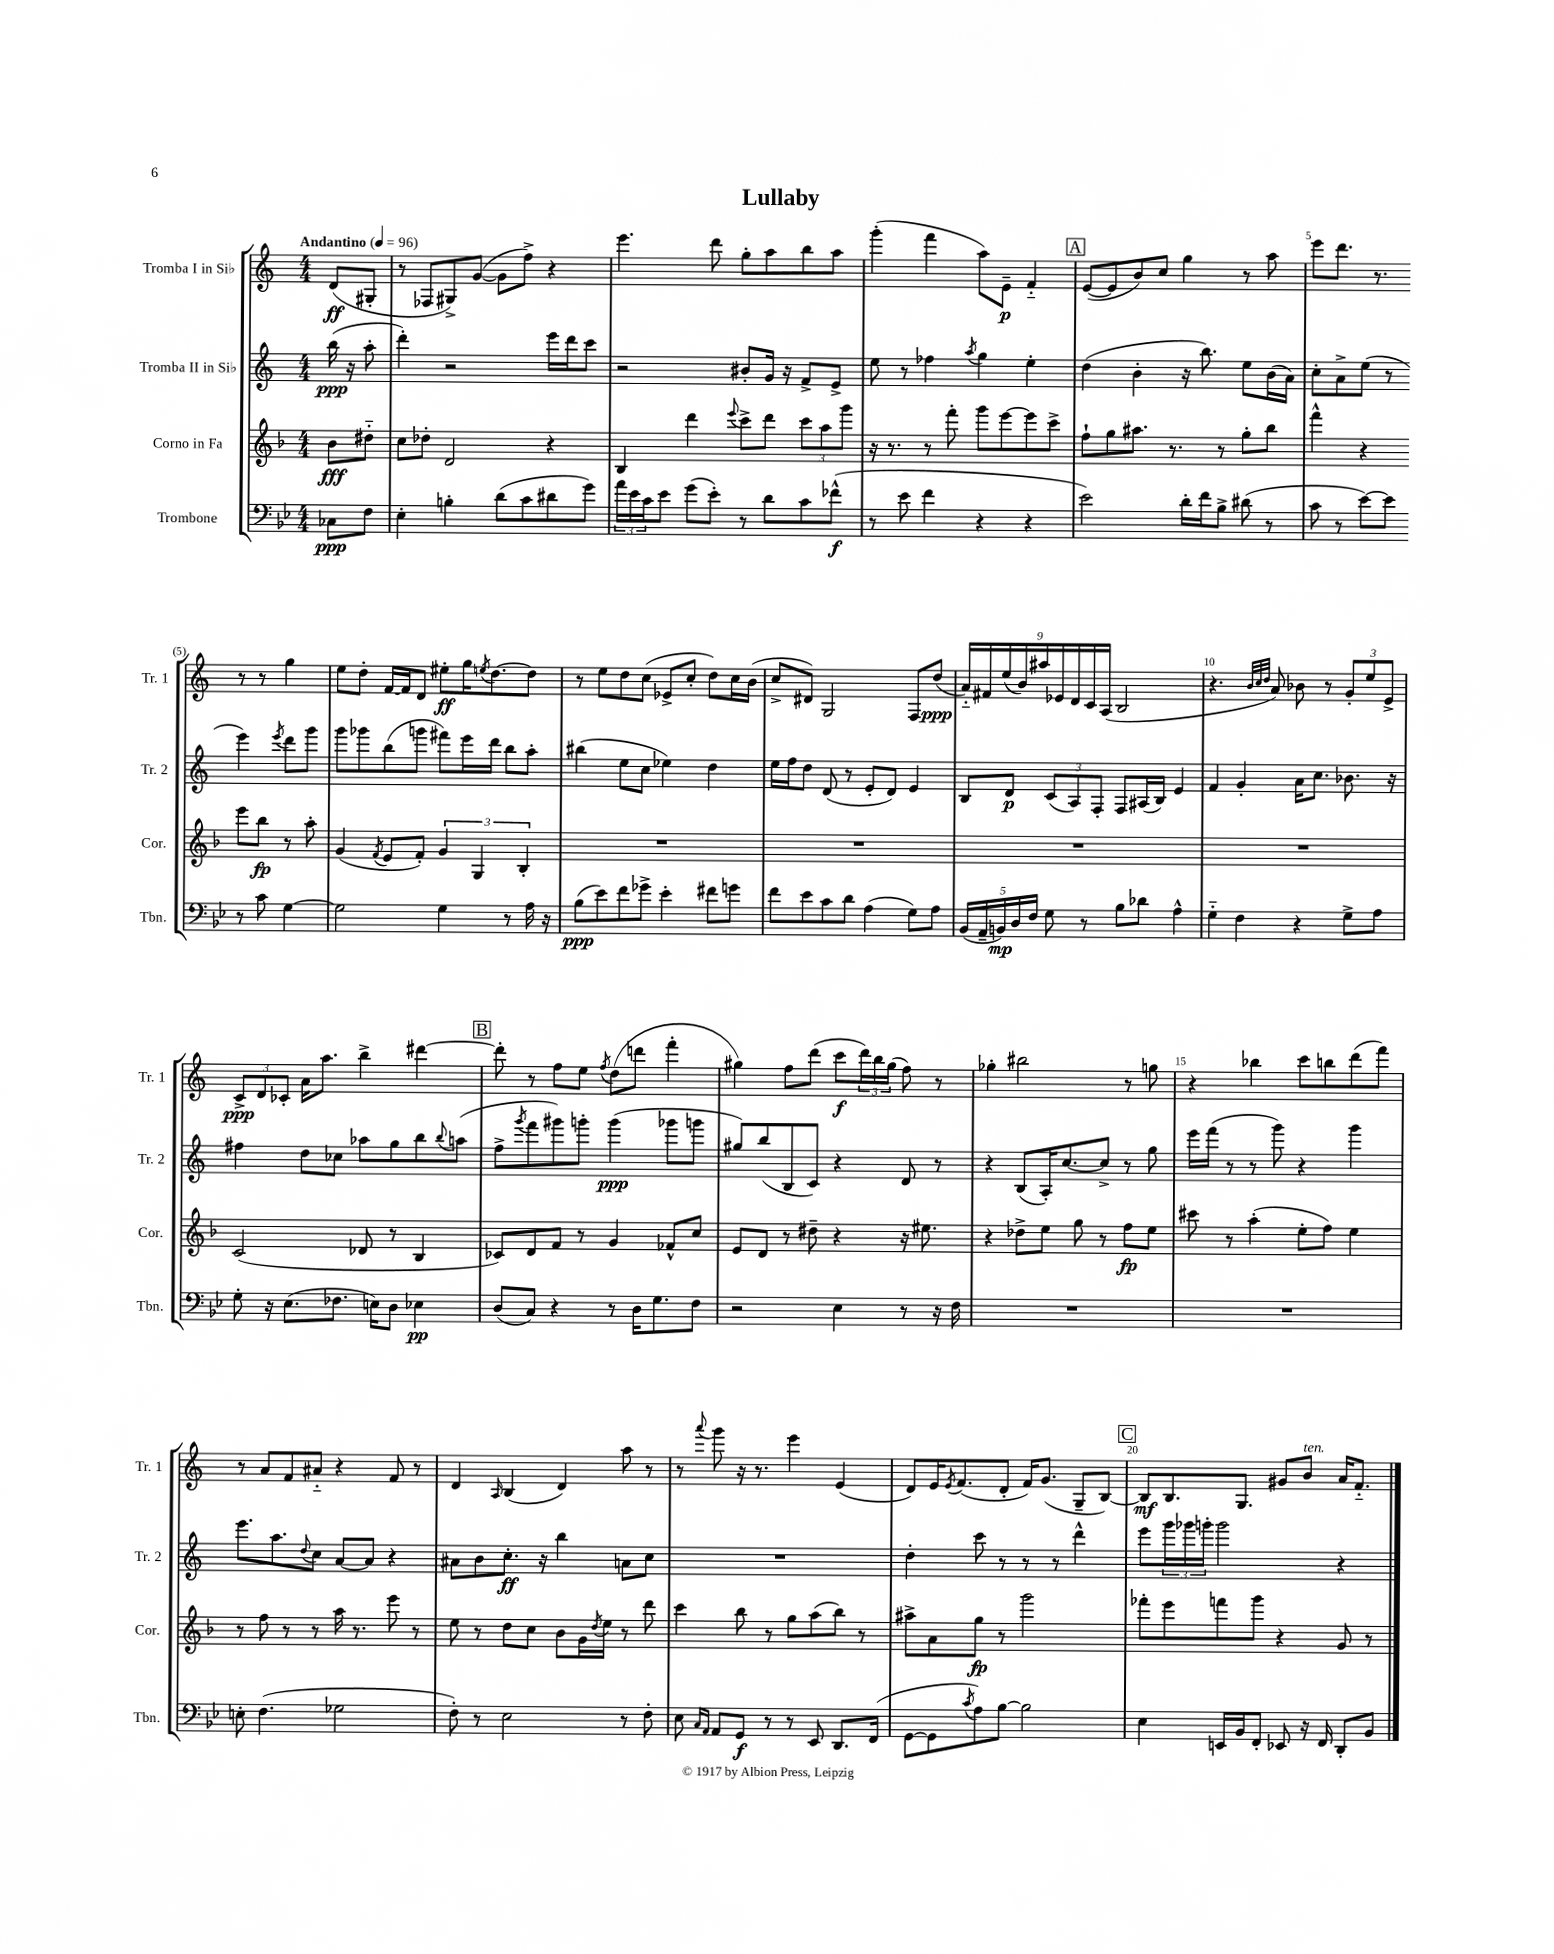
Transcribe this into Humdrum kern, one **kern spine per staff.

**kern	**dynam	**kern	**dynam	**kern	**dynam	**kern	**dynam
*part4	*part4	*part3	*part3	*part2	*part2	*part1	*part1
*staff4	*staff4	*staff3	*staff3	*staff2	*staff2	*staff1	*staff1
*I"Trombone	*	*I"Corno in Fa	*	*I"Tromba II in Si♭	*	*I"Tromba I in Si♭	*
*I'Tbn.	*	*I'Cor.	*	*I'Tr. 2	*	*I'Tr. 1	*
*clefF4	*	*clefG2	*	*clefG2	*	*clefG2	*
*k[b-e-]	*	*k[b-]	*	*k[]	*	*k[]	*
*M4/4	*	*M4/4	*	*M4/4	*	*M4/4	*
*MM96	*	*MM96	*	*MM96	*	*MM96	*
=	=	=	=	=	=	=	=
!	!	!	!	!	!	!LO:TX:a:B:t=Andantino	!
8C-X\L	ppp	8b-\L	fff	(16bb\	ppp	(8d/L	ff
.	.	.	.	16r	.	.	.
8F\J	.	8dd#X\J	.	8aa'\	.	8G#X'/J	.
=1	=1	=1	=1	=1	=1	=1	=1
4E-'\	.	8cc\L	.	4ddd'\)	.	8r	.
.	.	8dd-X'\J	.	.	.	8F-X/L	.
4Bn'\	.	2d/	.	2r	.	8G#X^/)	.
.	.	.	.	.	.	([8g/J	.
(8d\L	.	.	.	.	.	8g\L]	.
8c\	.	.	.	.	.	8ff^\J)	.
8d#X\	.	4r	.	16eee\LL	.	4r	.
.	.	.	.	16ddd\J	.	.	.
8g\J)	.	.	.	8ccc\J	.	.	.
=2	=2	=2	=2	=2	=2	=2	=2
24a\LL	.	4B-/	.	2r	.	4.eee\	.
24e-\	.	.	.	.	.	.	.
24c\J	.	.	.	.	.	.	.
8e-\J	.	.	.	.	.	.	.
(8g\L	.	4ddd\	.	.	.	.	.
8e-'\J)	.	.	.	.	.	8ddd\	.
.	.	8qqeee/	.	.	.	.	.
8r	.	8ccc^\L	.	8b#X'/L	.	8gg'\L	.
8d\L	.	8ddd\J	.	16g/Jk	.	8aa\	.
.	.	.	.	16r	.	.	.
8c\	.	12ccc\L	.	8f^/L	.	8bb\	.
.	.	12aa\	.	.	.	.	.
(8f-X^^\J	f	.	.	8e^/J	.	8aa\J	.
.	.	12ggg\J	.	.	.	.	.
=3	=3	=3	=3	=3	=3	=3	=3
8r	.	16r	.	8ee\	.	(4ggg'\	.
.	.	8.r	.	.	.	.	.
8e-\	.	.	.	8r	.	.	.
4f\	.	8r	.	4ff-X\	.	4fff\	.
.	.	8fff'\	.	.	.	.	.
.	.	.	.	8qaa/	.	.	.
4r	.	8ggg\L	.	4gg\	.	8aa\L)	.
.	.	[8eee\	.	.	.	8e~\J	p
4r	.	8eee\]	.	4ee'\	.	4f/	.
.	.	8ccc^\J	.	.	.	.	.
!!LO:REH:place=s1:t=A
=4	=4	=4	=4	=4	=4	=4	=4
2e-\)	.	8ff`\L	.	(4dd\	.	([8e/L	.
.	.	8gg\	.	.	.	8e/]	.
.	.	8.aa#X\J	.	4b'\	.	8b/)	.
.	.	.	.	.	.	8cc/J	.
.	.	8.r	.	.	.	.	.
16d'\LL	.	.	.	16r	.	4gg\	.
16f\J	.	.	.	8.bb\)	.	.	.
8B-^\J	.	8r	.	.	.	.	.
(8d#X\	.	8gg'\L	.	8ee\L	.	8r	.
8r	.	8bb-\J	.	(16b\L	.	8aa\	.
.	.	.	.	16a\JJ)	.	.	.
=5	=5	=5	=5	=5	=5	=5	=5
8c\	.	4fff^^\	.	8cc'\L	.	8eee\L	.
8r	.	.	.	8a^\	.	8.ddd\J	.
[8e-\L)	.	4r	.	(8ee\J	.	.	.
.	.	.	.	.	.	8.r	.
8e-\J]	.	.	.	8r	.	.	.
8r	.	8eee\L	.	4eee\)	.	8r	.
8c\	.	8bb-\J	fp	.	.	8r	.
.	.	.	.	8qeee/	.	.	.
[4G\	.	8r	.	8ddd\L	.	4gg\	.
.	.	8aa'\	.	8ggg\J	.	.	.
!!LO:LB:g=z
=6	=6	=6	=6	=6	=6	=6	=6
2G\]	.	(4g/	.	8ggg\L	.	8ee\L	.
.	.	.	.	8ggg-X\	.	8dd'\J	.
.	.	8qf/	.	.	.	.	.
.	.	8e/L	.	(8bb\	.	[16f/LL	.
.	.	.	.	.	.	16f/J]	.
.	.	8f'/J)	.	8gggn\J	.	8d/J	.
4G\	.	6g/	.	8fff#X\L)	.	8ee#X'\L	ff
.	.	.	.	16eee\L	.	16gg\K	.
.	.	6G/	.	.	.	.	.
.	.	.	.	.	.	8qeen/	.
.	.	.	.	16ddd\JJ	.	[8.dd\	.
8r	.	.	.	8bb\L	.	.	.
.	.	6B-'/	.	.	.	.	.
16A\	.	.	.	8aa'\J	.	8dd\J]	.
16r	.	.	.	.	.	.	.
=7	=7	=7	=7	=7	=7	=7	=7
(8B-\L	ppp	1r	.	(4bb#X\	.	8r	.
8e-\)	.	.	.	.	.	8ee\L	.
8f\	.	.	.	8ee\L	.	8dd\	.
8g-X^\J	.	.	.	8cc\J	.	(8cc\J	.
4e-'\	.	.	.	4ee-X\)	.	8e-X^/L	.
.	.	.	.	.	.	8cc'/J	.
8f#X\L	.	.	.	4dd\	.	8dd\L)	.
8gn\J	.	.	.	.	.	16cc\L	.
.	.	.	.	.	.	(16b\JJ	.
=8	=8	=8	=8	=8	=8	=8	=8
8f\L	.	1r	.	16ee\LL	.	8cc^/L	.
.	.	.	.	16ff\J	.	.	.
8e-\	.	.	.	8dd\J	.	8d#X/J)	.
8c\	.	.	.	(8d/	.	2G/	.
8d\J	.	.	.	8r	.	.	.
(4A\	.	.	.	8e'/L	.	.	.
.	.	.	.	8d/J)	.	.	.
8G\L)	.	.	.	4e/	.	8F/L	.
8A\J	.	.	.	.	.	(8dd/J	ppp
=9	=9	=9	=9	=9	=9	=9	=9
(20BB-/LL	.	1r	.	8B/L	.	18a/LL)	.
20AA~/	.	.	.	.	.	.	.
.	.	.	.	.	.	18f#X/	.
20BBn/)	mp	.	.	.	.	.	.
.	.	.	.	.	.	(18ee/	.
.	.	.	.	8d/J	p	.	.
20D/	.	.	.	.	.	.	.
.	.	.	.	.	.	18b/)	.
20F/JJ	.	.	.	.	.	.	.
.	.	.	.	.	.	18aa#X/	.
8G\	.	.	.	(12c/L	.	.	.
.	.	.	.	.	.	18e-X/	.
.	.	.	.	12A/)	.	18d/	.
8r	.	.	.	.	.	.	.
.	.	.	.	.	.	18c/	.
.	.	.	.	12F'/J	.	.	.
.	.	.	.	.	.	(18A/JJ	.
8B-\L	.	.	.	8F/L	.	2B/	.
8d-X\J	.	.	.	(16A#X/L	.	.	.
.	.	.	.	16B/JJ)	.	.	.
4A^^\	.	.	.	4e/	.	.	.
=10	=10	=10	=10	=10	=10	=10	=10
4G\	.	1r	.	4f/	.	4.r	.
4F\	.	.	.	4g'/	.	.	.
.	.	.	.	.	.	32qqb/LLL	.
.	.	.	.	.	.	32qqcc/	.
.	.	.	.	.	.	32qqdd/JJJ	.
.	.	.	.	.	.	8a/)	.
4r	.	.	.	16a\KL	.	8b-X\	.
.	.	.	.	8.cc\J	.	.	.
.	.	.	.	.	.	8r	.
8G^\L	.	.	.	8.b-X\	.	12g'/L	.
.	.	.	.	.	.	12ee/	.
8A\J	.	.	.	.	.	.	.
.	.	.	.	.	.	12e^/J	.
.	.	.	.	16r	.	.	.
!!LO:LB:g=z
=11	=11	=11	=11	=11	=11	=11	=11
8G'\	.	(2c/	.	4ff#X\	.	12c^/L	ppp
.	.	.	.	.	.	12d/	.
16r	.	.	.	.	.	.	.
.	.	.	.	.	.	12c-X'/J	.
(8.E-\L	.	.	.	.	.	.	.
.	.	.	.	8dd\L	.	16a\KL	.
.	.	.	.	.	.	8.aa\J	.
8.F-X\J	.	.	.	8cc-X\J	.	.	.
.	.	8d-X/	.	8aa-X\L	.	4bb^\	.
16En\KL)	.	.	.	.	.	.	.
8D\J	.	8r	.	8gg\	.	.	.
4E-X\	pp	4B-/	.	8bb\	.	[4ddd#X\	.
.	.	.	.	8qqbb/	.	.	.
.	.	.	.	(8aan\J	.	.	.
!!LO:REH:place=s1:t=B
=12	=12	=12	=12	=12	=12	=12	=12
(8D/L	.	8c-X/L)	.	8ff^\L	.	8ddd#'\]	.
.	.	.	.	8qggg/	.	.	.
8C/J)	.	8d/	.	8fff\	.	8r	.
4r	.	8f/J	.	8ggg#X\)	.	8ff\L	.
.	.	8r	.	8gggn'\J	.	8ee\J	.
.	.	.	.	.	.	8qff/	.
8r	.	4g/	.	(4ggg\	ppp	(8dd\L	.
16D\KL	.	.	.	.	.	8dddn\J	.
8.G\	.	.	.	.	.	.	.
.	.	8f-X^^/L	.	8ggg-X\L	.	4fff'\	.
8F\J	.	8cc/J	.	8gggn\J	.	.	.
=13	=13	=13	=13	=13	=13	=13	=13
2r	.	8e/L	.	8gg#X/L)	.	4gg#X\)	.
.	.	8d/J	.	(8bb/	.	.	.
.	.	8r	.	8B/	.	8ff\L	.
.	.	8dd#X~\	.	8c/J)	.	(8ddd\J	.
4E-\	.	4r	.	4r	.	8ccc\L	f
.	.	.	.	.	.	24ddd\L)	.
.	.	.	.	.	.	24bb\	.
.	.	.	.	.	.	(24gg#\JJ	.
8r	.	16r	.	8d/	.	8ff\)	.
.	.	8.ee#X\	.	.	.	.	.
16r	.	.	.	8r	.	8r	.
16F\	.	.	.	.	.	.	.
=14	=14	=14	=14	=14	=14	=14	=14
1r	.	4r	.	4r	.	4gg-X'\	.
.	.	8dd-X^\L	.	(8B/L	.	2bb#X\	.
.	.	8ee\J	.	16A'/K)	.	.	.
.	.	.	.	[8.cc/	.	.	.
.	.	8gg\	.	.	.	.	.
.	.	8r	.	8cc^/J]	.	.	.
.	.	8ff\L	fp	8r	.	8r	.
.	.	8ee\J	.	8gg\	.	8ggn\	.
=15	=15	=15	=15	=15	=15	=15	=15
1r	.	8ccc#X\	.	16eee\LL	.	4r	.
.	.	.	.	(16fff\JJ	.	.	.
.	.	8r	.	8r	.	.	.
.	.	(4aa'\	.	8r	.	4bb-X\	.
.	.	.	.	8ggg\)	.	.	.
.	.	8ee'\L	.	4r	.	8ccc\L	.
.	.	8ff\J)	.	.	.	8bbn\	.
.	.	4ee\	.	4ggg\	.	(8ddd\	.
.	.	.	.	.	.	8fff\J)	.
!!LO:LB:g=z
=16	=16	=16	=16	=16	=16	=16	=16
8En'\	.	8r	.	8.eee\L	.	8r	.
(4.F\	.	8ff\	.	.	.	8a/L	.
.	.	.	.	8.aa\	.	.	.
.	.	8r	.	.	.	8f/	.
.	.	.	.	8qqdd/	.	.	.
.	.	8r	.	8cc\J	.	8a#X/J	.
2G-X\	.	16aa\	.	[8a/L	.	4r	.
.	.	8.r	.	.	.	.	.
.	.	.	.	8a/J]	.	.	.
.	.	8eee\	.	4r	.	8f/	.
.	.	8r	.	.	.	8r	.
=17	=17	=17	=17	=17	=17	=17	=17
8F'\)	.	8ee\	.	8a#X\L	.	4d/	.
8r	.	8r	.	8b\	.	.	.
.	.	.	.	.	.	16qqA/	.
2E-\	.	8dd\L	.	8.cc'\J	ff	(4B/	.
.	.	8cc\J	.	.	.	.	.
.	.	.	.	16r	.	.	.
.	.	8b-\L	.	4bb\	.	4d/)	.
.	.	16g\L	.	.	.	.	.
.	.	8qdd/	.	.	.	.	.
.	.	16ee\JJ	.	.	.	.	.
8r	.	8r	.	8an\L	.	8aa\	.
8F'\	.	8ddd\	.	8cc\J	.	8r	.
=18	=18	=18	=18	=18	=18	=18	=18
8E-\	.	4ccc\	.	1r	.	8r	.
16qqC/LL	.	.	.	.	.	.	.
16qqAA/JJ	.	.	.	.	.	8qqaaa/	.
8AA/L	.	.	.	.	.	8ggg\	.
8GG/J	f	8bb-\	.	.	.	16r	.
.	.	.	.	.	.	8.r	.
8r	.	8r	.	.	.	.	.
8r	.	8gg\L	.	.	.	4eee\	.
8EE-/	.	(8aa\	.	.	.	.	.
8.DD/L	.	8bb-\J)	.	.	.	(4e/	.
.	.	8r	.	.	.	.	.
(16FF/Jk	.	.	.	.	.	.	.
=19	=19	=19	=19	=19	=19	=19	=19
[8GG\L	.	8aa#X^\L	.	4dd'\	.	8d/L)	.
8GG\]	.	8a\	.	.	.	16e/K	.
.	.	.	.	.	.	8qe/	.
.	.	.	.	.	.	(8.f/	.
8qc/	.	.	.	.	.	.	.
8A\)	.	8gg\J	fp	8ccc\	.	.	.
[8B-\J	.	8r	.	8r	.	8d'/J	.
2B-\]	.	2ggg\	.	8r	.	16f/KL)	.
.	.	.	.	.	.	(8.g/J	.
.	.	.	.	8r	.	.	.
.	.	.	.	4ddd^^\	.	8G~/L	.
.	.	.	.	.	.	[8B/J)	.
!!LO:REH:place=s1:t=C
=20	=20	=20	=20	=20	=20	=20	=20
4E-\	.	8fff-X'\L	.	8eee\L	.	8B/L]	mf
.	.	8eee\	.	24ggg\L	.	8.B/	.
.	.	.	.	24ggg-X\	.	.	.
.	.	.	.	24gggn'\JJ	.	.	.
16EEn/LL	.	8fffn\	.	2ggg\	.	.	.
16BB-/J	.	.	.	.	.	8.G/J	.
8FF'/J	.	8ggg\J	.	.	.	.	.
8EE-X/	.	4r	.	.	.	8g#X/L	.
!	!	!	!	!	!	!LO:TX:a:i:t=ten.	!
16r	.	.	.	.	.	8b/J	.
16FF/	.	.	.	.	.	.	.
8DD'/L	.	8g/	.	4r	.	16a/KL	.
.	.	.	.	.	.	8.f/J	.
8BB-/J	.	8r	.	.	.	.	.
==	==	==	==	==	==	==	==
*-	*-	*-	*-	*-	*-	*-	*-
